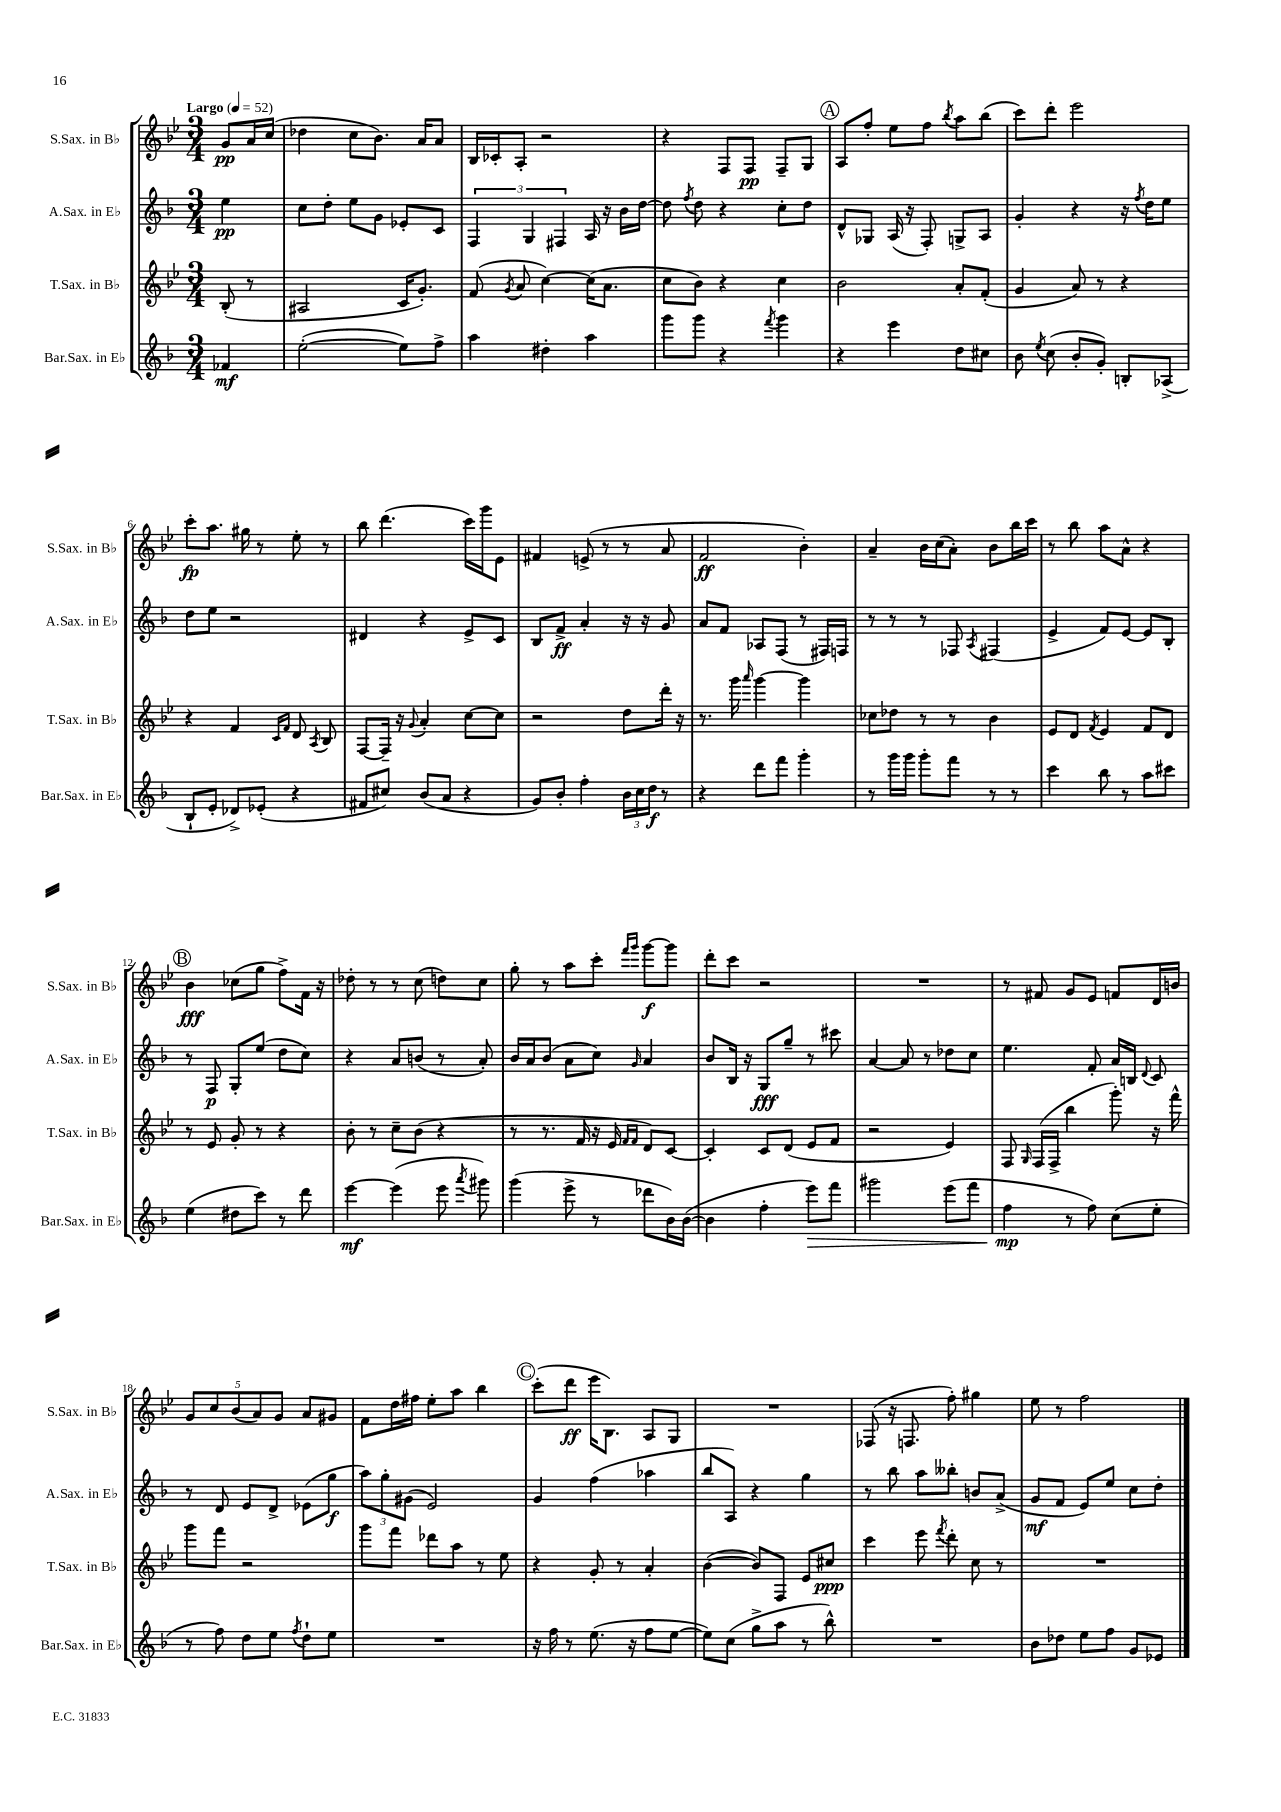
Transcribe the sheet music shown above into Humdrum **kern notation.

**kern	**kern	**kern	**kern
*staff4	*staff3	*staff2	*staff1
*clefG2	*clefG2	*clefG2	*clefG2
*k[b-]	*k[b-e-]	*k[b-]	*k[b-e-]
*M3/4	*M3/4	*M3/4	*M3/4
*MM52	*MM52	*MM52	*MM52
4f-	(8B-'	4ee	8g
.	8r	.	16a
.	.	.	(16cc
=	=	=	=
([2ee'	2A#	8cc	4dd-
.	.	8dd'	.
.	.	8ee	8cc
.	.	8g	8.b-)
8ee])	16c	8e-'	.
.	8.g')	.	16a
8ff^	.	8c	8a
=	=	=	=
4aa	(8f	6F	16B-
.	.	.	16c-'
.	8qg	.	.
.	8a	.	8A'
.	.	6G	.
4dd#'	[4cc)	.	2r
.	.	6F#	.
4aa	(16cc]	16A	.
.	8.a	16r	.
.	.	16b-	.
.	.	[16dd	.
=	=	=	=
8ggg	8cc	8dd]	4r
.	.	8qff	.
8ggg	8b-)	8dd	.
4r	4r	4r	8F
.	.	.	8F
8qfff	.	.	.
4ggg	4cc	8cc'	8F~
.	.	8dd	8G
=	=	=	=
4r	2b-	8d^^	8A
.	.	8G-	8ff'
4eee	.	(16A	8ee-
.	.	16r	.
.	.	8F')	8ff
.	.	.	8qbb-
8dd	8a'	8G^	8aa
8cc#	(8f'	8A	(8bb-
=	=	=	=
8b-	4g	4g'	8ccc)
8qee	.	.	.
(8cc	.	.	8ddd'
8b-'	8a)	4r	2eee-
8g')	8r	.	.
8B'	4r	16r	.
.	.	8qff	.
.	.	16dd	.
(8A-^	.	8ee	.
=	=	=	=
8B-`	4r	8dd	8ccc'
8e'	.	8ee	8.aa
8d-^)	4f	2r	.
.	.	.	16gg#
(8e-'	.	.	8r
.	16qqc	.	.
.	16qqf	.	.
4r	8d	.	8ee-'
.	8qA	.	.
.	8B-	.	8r
=	=	=	=
8f#	[8F	4d#	8bb-
8cc#)	16F~]	.	(4.ddd
.	16r	.	.
.	8qqg	.	.
(8b-	4a'	4r	.
8a	.	.	.
4r	[8cc	8e^	16ccc)
.	.	.	16ggg
.	8cc]	8c	8e-
=	=	=	=
8g)	2r	8B-	4f#
8b-'	.	8f^	.
4ff'	.	4a'	(8e^
.	.	.	8r
24b-	8dd	16r	8r
24cc	.	.	.
.	.	16r	.
24dd	.	.	.
8r	16ddd'	8g	8a
.	16r	.	.
=	=	=	=
4r	8.r	8a	2f
.	.	8f	.
.	16ggg	.	.
.	16qqaaa	.	.
8ddd	[4ggg	8A-	.
8fff	.	(8F	.
4ggg'	4ggg]	8r	4b-')
.	.	16F#)	.
.	.	16F	.
=	=	=	=
8r	8cc-	8r	4a~
16ggg	8dd-	8r	.
16ggg	.	.	.
8ggg'	8r	8r	16b-
.	.	.	(16cc
8fff	8r	8F-	8a')
.	.	8qA	.
8r	4b-	(4F#	8b-
8r	.	.	16bb-
.	.	.	16ccc
=	=	=	=
4ccc	8e-	4e^	8r
.	8d	.	8bb-
.	8qf	.	.
8bb-	4e-	8f)	8aa
8r	.	[8e	8a^^
8aa	8f	8e]	4r
8ccc#	8d	8B-'	.
=	=	=	=
(4ee	8r	8r	4b-
.	8e-	8F	.
8dd#	8g'	8G'	(8cc-
8ccc)	8r	(8ee	8gg
8r	4r	8dd	8ff^)
8ddd	.	8cc)	16f
.	.	.	16r
=	=	=	=
[4eee	8b-'	4r	8dd-'
.	8r	.	8r
(4eee]	8cc~	8a	8r
.	(8b-	(8b	(8cc
8eee	4r	8r	8dd)
8qaaa	.	.	.
8ggg#)	.	8a')	8cc
=	=	=	=
(4ggg	8r	16b-	8gg'
.	.	16a	.
.	8.r	(8b-	8r
8eee^	.	8a	8aa
.	16f	.	.
8r	16r	8cc)	8ccc'
.	16e-	.	.
.	16qqf	.	16qqfff
.	16qqf	16qqg	16qqggg
8ddd-	8d)	4a	[8ggg
16b-)	[8c	.	8ggg]
([16b-	.	.	.
=	=	=	=
4b-]	4c']	8b-	8ddd'
.	.	16B-	8ccc
.	.	16r	.
4ff'	8c	8G	2r
.	(8d	8gg~	.
8eee)	8e-	8r	.
8fff	8f	8ccc#	.
=	=	=	=
2ggg#	2r	[4a	2.r
.	.	8a]	.
.	.	8r	.
(8eee	4e-)	8dd-	.
8fff	.	8cc	.
=	=	=	=
4ff	8F	4.ee	8r
.	16qqG	.	.
.	(16F	.	8f#
.	16F^	.	.
8r	4bb-	.	8g
8ff)	.	8f'	8e-
(8cc	8ggg')	16a	8f
.	.	16B	.
.	.	8qqd	.
8ee'	16r	8c	16d
.	16fff^^	.	16b
=	=	=	=
8r	8ggg	8r	10g
.	.	.	10cc
8ff)	8fff	8d	.
.	.	.	(10b-
8dd	2r	8e	.
.	.	.	10a)
8ee	.	8d^	.
.	.	.	10g
8qff	.	.	.
8dd`	.	(8e-	8a
8ee	.	8gg	8g#
=	=	=	=
2.r	8ggg	12aa)	8f
.	.	12gg'	.
.	8fff	.	16dd
.	.	(12g#	.
.	.	.	16ff#
.	8ddd-	2e)	8ee-'
.	8aa	.	8aa
.	8r	.	4bb-
.	8ee-	.	.
=	=	=	=
16r	4r	4g	(8ccc'
16ff	.	.	.
8r	.	.	8ddd
(8.ee	8g'	(4ff	16eee-
.	.	.	8.B-)
.	8r	.	.
16r	.	.	.
8ff	4a'	4aa-	8A
[8ee	.	.	8G
=	=	=	=
8ee])	([4b-	8bb-	2.r
(8cc	.	8A)	.
8gg^	8b-])	4r	.
8aa	8F	.	.
8r	8e-	4gg	.
8bb-^^)	8cc#	.	.
=	=	=	=
2.r	4ccc	8r	(8F-
.	.	8bb-	16r
.	.	.	8.F
.	8eee-	8aa	.
.	8qfff	.	.
.	8ddd'	8bb--'	8ff')
.	8cc	8b	4gg#
.	8r	(8a^	.
=	=	=	=
8b-	2.r	8g	8ee-
8dd-	.	8f	8r
8ee	.	8e)	2ff
8ff	.	8ee	.
8g	.	8cc	.
8e-	.	8dd'	.
==	==	==	==
*-	*-	*-	*-
